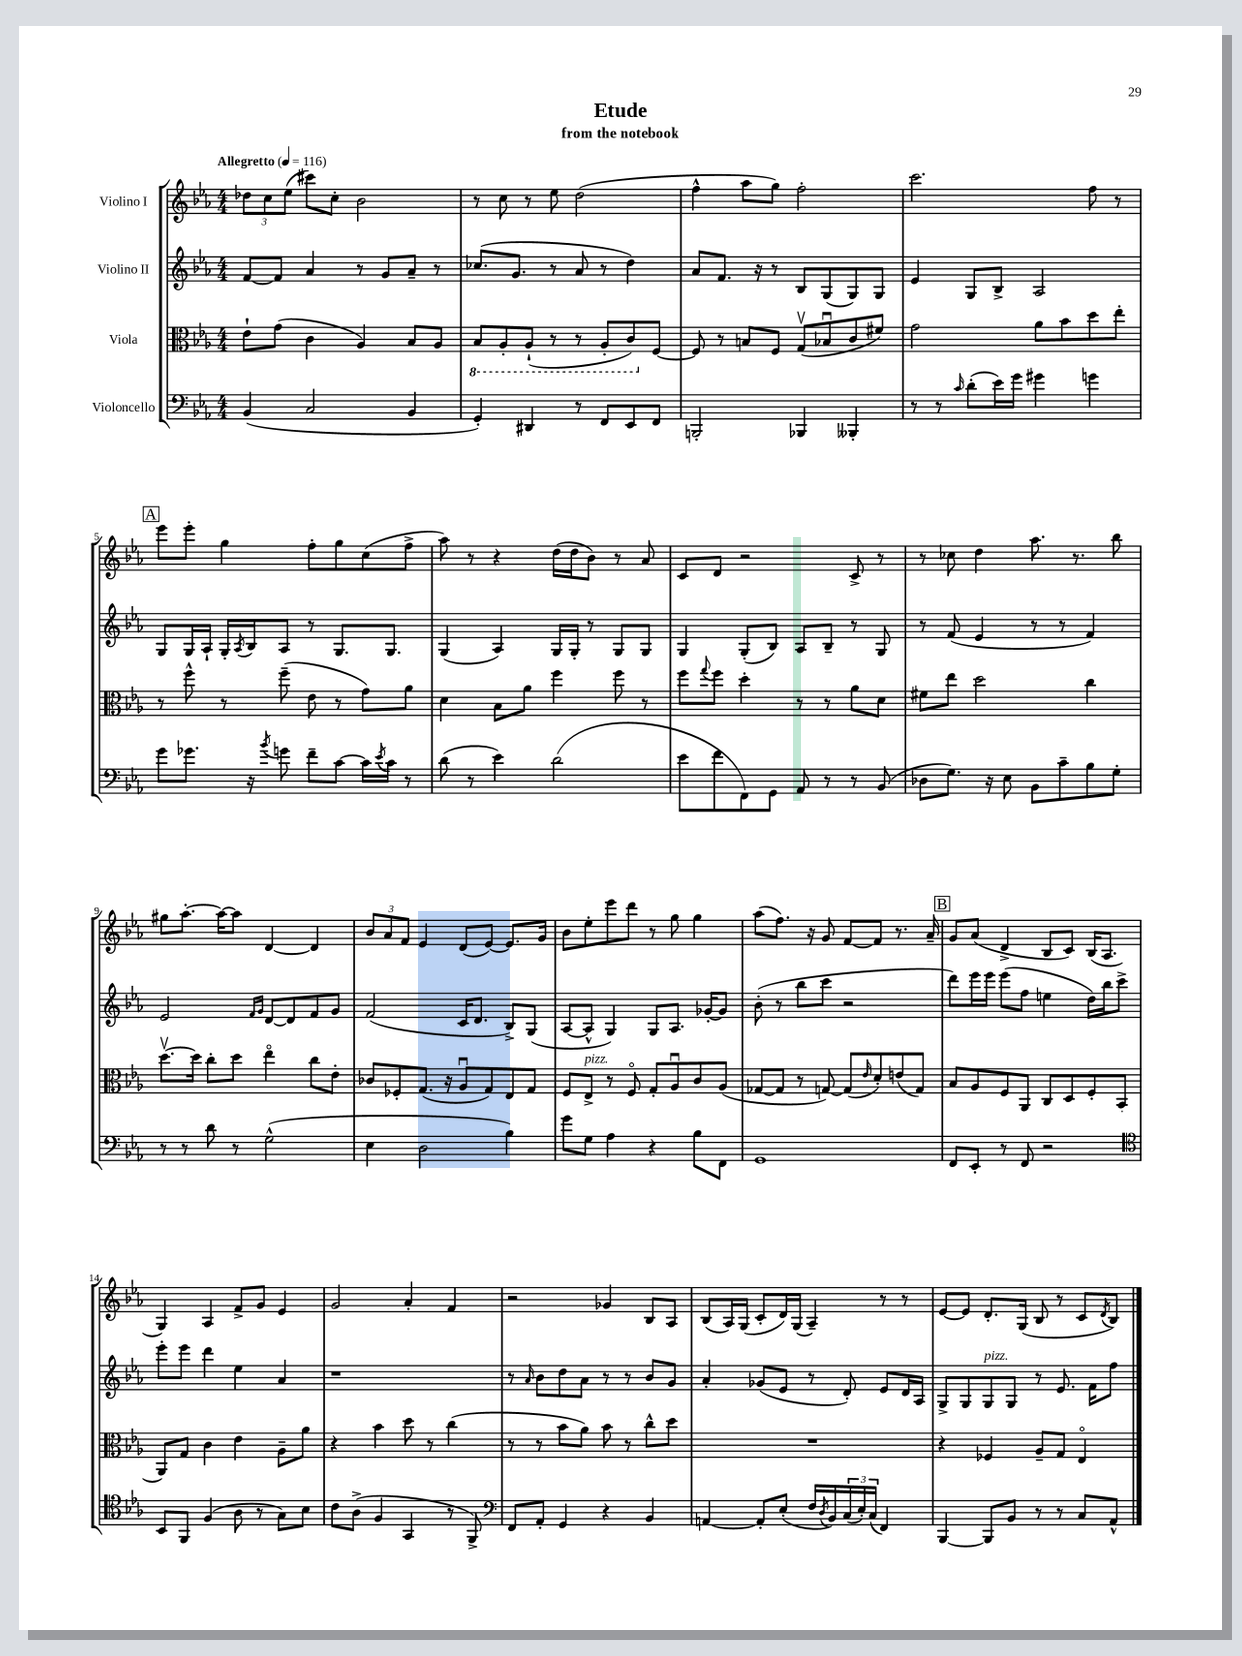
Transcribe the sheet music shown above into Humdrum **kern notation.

**kern	**kern	**kern	**kern
*staff4	*staff3	*staff2	*staff1
*clefF4	*clefC3	*clefG2	*clefG2
*k[b-e-a-]	*k[b-e-a-]	*k[b-e-a-]	*k[b-e-a-]
*M4/4	*M4/4	*M4/4	*M4/4
*MM116	*MM116	*MM116	*MM116
(4BB-	8e-`	[8f	12dd-
.	.	.	12cc
.	(8g	8f]	.
.	.	.	(12ee-
2C	4c	4a-	8ccc#)
.	.	.	8cc'
.	4A-)	8r	2b-
.	.	8g	.
4BB-	8B-	8a-~	.
.	8A-	8r	.
=	=	=	=
4GG')	8BB-	(8.cc-	8r
.	8AA-'	.	8cc
.	.	8.g	.
4DD#	(8AA-`	.	8r
.	8r	8r	8ee-
8r	8r	8a-	(2dd
8FF	8AA-'	8r	.
8EE-	8C)	4dd)	.
8FF	[8F	.	.
=	=	=	=
2BBB'	8F]	8a-	4ff^^
.	8r	8.f	.
.	8B	.	8aa-
.	.	16r	.
.	8F	8r	8gg)
4BBB-	(8Gv	8B-	2ff'
.	8B-u	(8G	.
4BBB--'	8c	8G)	.
.	8f#)	8G	.
=	=	=	=
8r	2g	4e-	2.ccc
8r	.	.	.
16qqc	.	.	.
(8d'	.	8G	.
16e-)	.	8B-^	.
16g	.	.	.
4g#	8a-	2A-	.
.	8b-	.	.
4g	8dd	.	8ff
.	8ee-'	.	8r
=	=	=	=
8g	8r	8G	8eee-
8.g-	8ff^^	16G	8eee-'
.	.	16A-`	.
.	8r	16G'	4gg
.	.	8qA-	.
16r	.	16B-	.
8qb-	.	.	.
8g	(8ff~	8A-	.
8f~	8e-	8r	8ff'
[8c	8r	8.G	8gg
16c]	8g)	.	(8cc
8qe-	.	.	.
16c	.	8.G	.
8r	8a-	.	8ff^
=	=	=	=
(8d	4d	(4G	8aa-)
8r	.	.	8r
4e-)	8B-	4A-)	4r
.	8a-	.	.
(2d	4ff	16G	(16dd
.	.	16G'	16dd
.	.	8r	8b-)
.	8ff	8G	8r
.	8r	8G	8a-
=	=	=	=
8e-	8ff	4G	8c
.	8qqgg	.	.
8f	8ff	.	8d
8FF)	4dd'	(8G'	2r
8GG	.	8B-)	.
8AA-	8r	8A-	.
8r	8r	8B-~	.
8r	8a-	8r	8c^
(8BB-	8d	8G	8r
=	=	=	=
8D-	8f#	8r	8r
8.G)	8ee-	(8f	8cc-
.	2dd	4e-	4dd
16r	.	.	.
8E-	.	.	.
8BB-	.	8r	8.aa-
8c~	.	8r	.
.	.	.	8.r
8B-	4cc	4f)	.
8G'	.	.	8bb-
=	=	=	=
8r	[8.ddv	2e-	8gg#
8r	.	.	[8.aa-'
.	16dd]	.	.
8d	8cc'	.	.
.	.	.	16aa-_
8r	8dd	.	8aa-]
.	.	16qqf	.
.	.	16qqg	.
(2G^^	4ee-o	[8d	[4d
.	.	8d]	.
.	8cc	8f	4d]
.	8e-'	8g	.
=	=	=	=
4E-	8c-	(2f	12b-
.	.	.	12a-
.	8F-'	.	.
.	.	.	12f
2D	(8.G	.	4e-
.	16r	.	.
.	8A-u	16c	(8d
.	.	8.d	.
.	8G)	.	[8e-)
4B-)	8E-	8B-^)	8.e-]
.	8G	(8G	.
.	.	.	16g
=	=	=	=
8g	8F	[8A-	8b-
8G	8E-^	8A-^^]	8ee-'
4A-	8r	4G)	8eee-
.	8Fo	.	8ddd
4r	8G'	8G	8r
.	8A-u	8.A-	8gg
8B-	8c	.	4gg
.	.	[16g-'	.
8FF	(8A-	8g-]	.
=	=	=	=
1GG	[8G-	(8b-'	(8aa-
.	8G-]	8r	8.ff)
.	8r	8bb-	.
.	.	.	16r
.	[8G)	8ccc	8g
.	(8G]	2r	[8f
.	16qqe-	.	.
.	8d')	.	8f]
.	(8e	.	8.r
.	8G)	.	.
.	.	.	16a-~
=	=	=	=
8FF	8B-	8ddd)	8g
8EE-'	8A-	16eee-	(8a-
.	.	16eee-	.
8r	8F	(8eee-	4d^
8FF	8AA-	8ff	.
2r	8C	4ee	8B-
.	8D	.	8c)
.	8F'	16dd)	(16B-
.	.	16bb-	8.A-
.	(8BB-	8ccc^	.
=	=	=	=
*clefC4	*	*	*
8BB-	8AA-)	8eee-'	4G)
8FF	8G	8eee-	.
(4F	4c	4ddd	4A-
8A-	4e-	4ee-	8f^
8r	.	.	8g
8G)	8A-~	4a-	4e-
8B-	8a-	.	.
=	=	=	=
8c	4r	1r	2g
(8A-^	.	.	.
4F	4b-	.	.
4GG	8dd	.	4a-'
.	8r	.	.
8r	(4cc	.	4f
8FF^)	.	.	.
=	=	=	=
*clefF4	*	*	*
8FF	8r	8r	2r
.	.	16qqa-	.
8AA-'	8r	8b-	.
4GG	8b-	8dd	.
.	8a-)	8a-	.
4r	8b-	8r	4g-
.	8r	8r	.
4BB-	8cc^^	8b-	8B-
.	8dd	8g	8A-
=	=	=	=
[4AA	1r	4a-'	(8B-
.	.	.	16A-)
.	.	.	(16G
8AA']	.	(8g-	8c'
(8E-'	.	8e-	16d)
.	.	.	(16G
16F	.	8r	4A-~)
8qD	.	.	.
16BB-)	.	.	.
(24C	.	8d')	.
24E-')	.	.	.
(24C	.	.	.
4FF)	.	8e-	8r
.	.	16d	8r
.	.	16A-	.
=	=	=	=
[4BBB-	4r	8G^	[8e-
.	.	8G	8e-]
8BBB-]	4F-	8G	8.d'
8BB-	.	8G	.
.	.	.	(16G
8r	8A-~	8r	8B-
8r	8G	8.e-	8r
8C	4E-o	.	8c
.	.	16f	.
.	.	.	8qd
8AA-^^	.	8ff	8B-)
==	==	==	==
*-	*-	*-	*-
